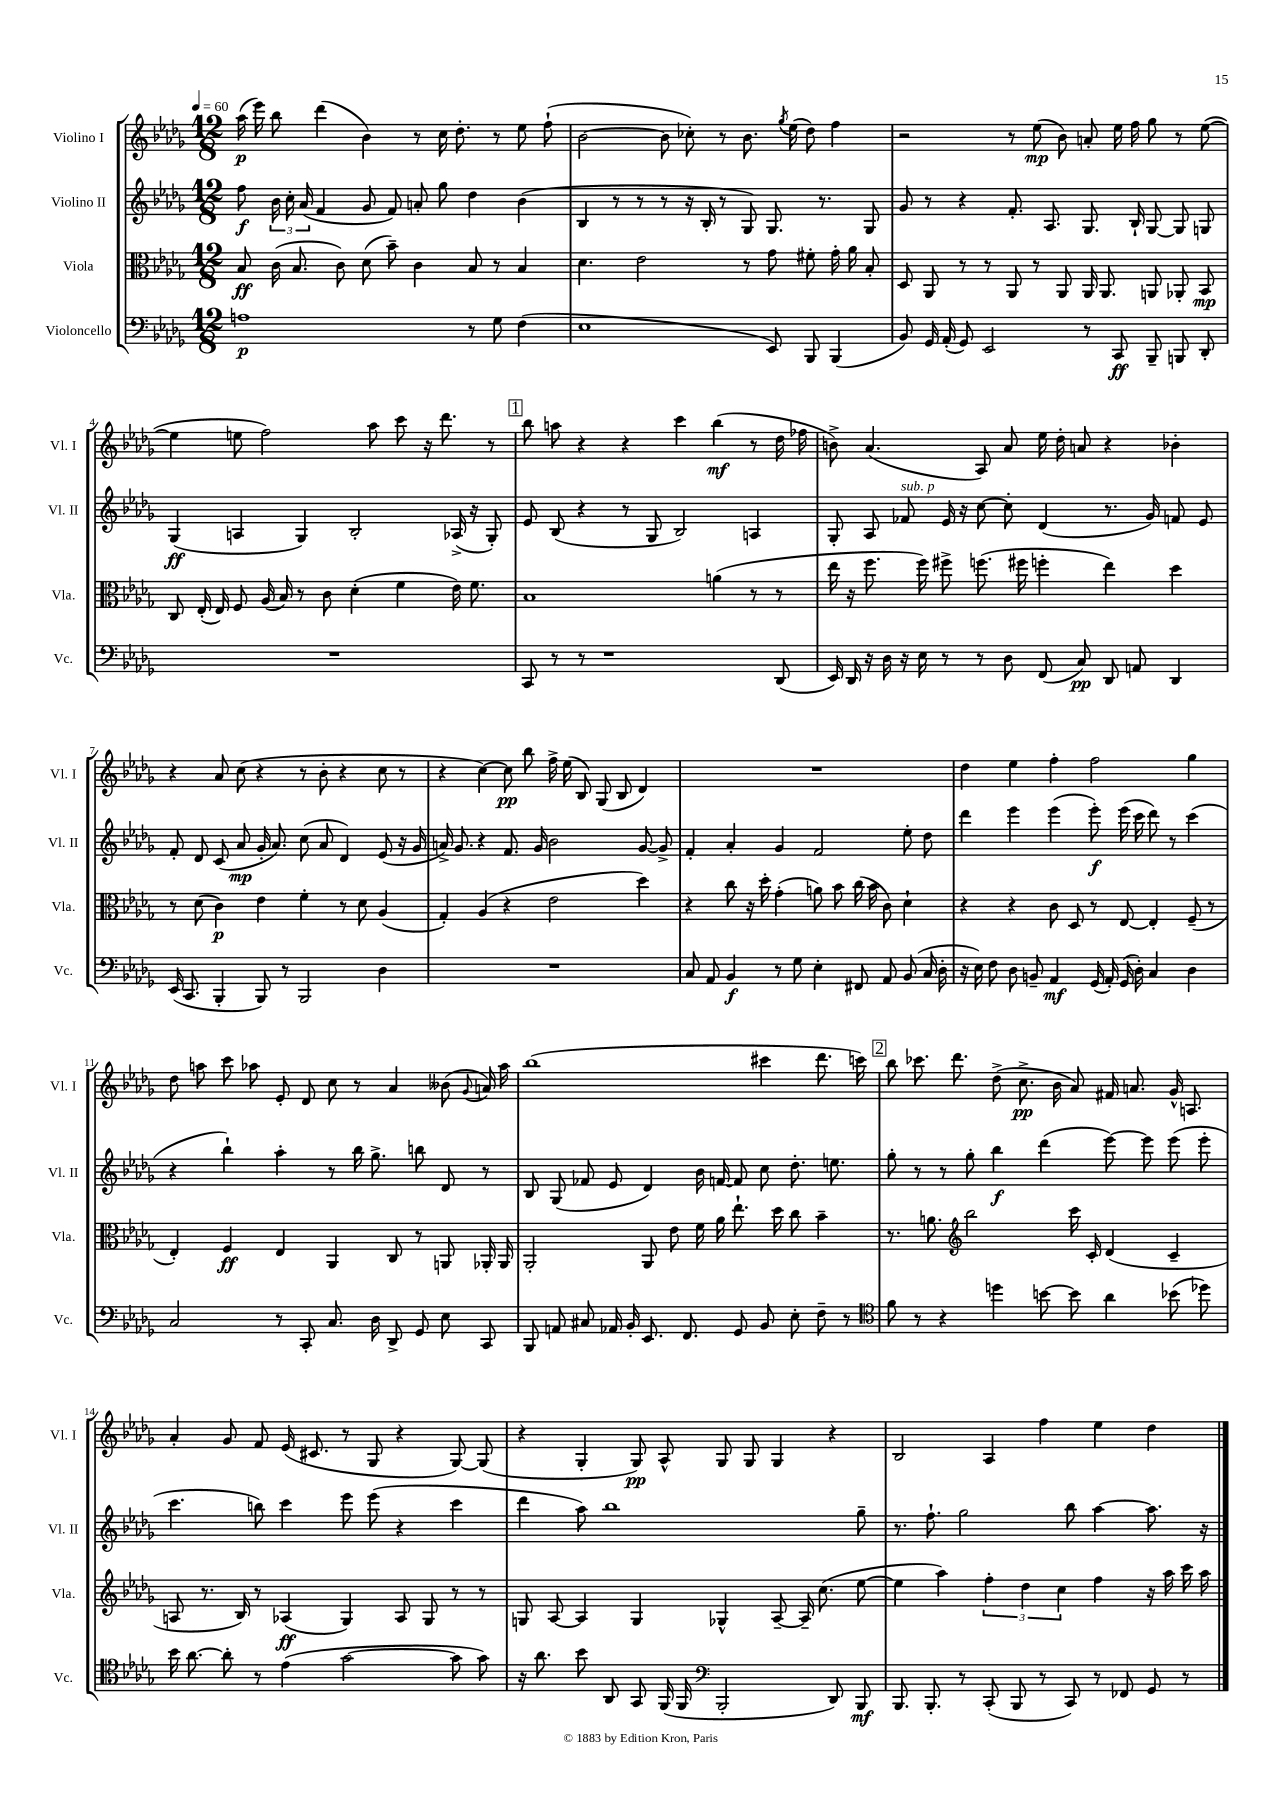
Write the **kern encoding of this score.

**kern	**kern	**kern	**kern
*staff4	*staff3	*staff2	*staff1
*clefF4	*clefC3	*clefG2	*clefG2
*k[b-e-a-d-g-]	*k[b-e-a-d-g-]	*k[b-e-a-d-g-]	*k[b-e-a-d-g-]
*M12/8	*M12/8	*M12/8	*M12/8
*MM60	*MM60	*MM60	*MM60
1A	8B-/	8ff\	(16aa-\
.	.	.	16eee-\)
.	(16c\	24b-\	8bb-\
.	.	24cc'\	.
.	8.B-/	.	.
.	.	(24a-/	.
.	.	4f/	(4ddd-\
.	8c\)	.	.
.	(8d-\	8g-/	4b-\)
.	8b-~\)	8f/)	.
.	4c\	8a'/	8r
.	.	8gg-\	16cc\
.	.	.	8.dd-'\
8r	8B-/	4dd-\	.
8G-\	8r	.	8r
(4F\	4B-/	(4b-\	8ee-\
.	.	.	(8ff`\
=	=	=	=
1E-	4.d-\	4B-/	[2b-\
.	.	8r	.
.	2e-\	8r	.
.	.	8r	8b-\]
.	.	16r	8cc-'\)
.	.	16B-'/	.
.	.	8r	8r
.	8r	8G-/)	8.b-\
8EE-/)	8g-\	8.G-/	.
.	.	.	8qgg-/
.	.	.	(16ee-\
8BBB-/	8f#'\	.	8dd-\)
.	.	8.r	.
(4BBB-/	16g-'\	.	4ff\
.	16a-\	.	.
.	8B-'/	8G-/	.
=	=	=	=
8BB-/)	8D-/	8g-/	2r
16GG-/	8AA-/	8r	.
(16AA-'/	.	.	.
8GG-/)	8r	4r	.
2EE-/	8r	.	.
.	8AA-/	8.f'/	8r
.	8r	.	(8ee-\
.	.	8.A-/	.
.	8AA-/	.	8b-\)
8r	16AA-/	8.G-/	8a'/
.	8.AA-/	.	.
8CC/	.	.	16ee-\
.	.	16B-`/	16ff\
8BBB-~/	8AA/	[8G-/	8gg-\
8BBB/	8AA-'/	8G-/]	8r
8DD-'/	8BB-/	8G/	([8ee-\
=	=	=	=
1.r	8C/	(4G-/	4ee-\]
.	(16E-'/	.	.
.	16E-/)	.	.
.	8F/	4A/	8ee\
.	(16A-/	.	2ff\)
.	16B-/)	.	.
.	8r	4G-/)	.
.	8c\	.	.
.	(4d-'\	2B-'/	.
.	.	.	8aa-\
.	4f\	.	8ccc\
.	.	.	16r
.	.	.	8.ddd-\
.	16e-\)	(16A-^/	.
.	8.f\	16r	.
.	.	8G-'/)	8r
=	=	=	=
8CC/	1B-	8e-/	8bb-\
8r	.	(8B-/	8aa\
8r	.	4r	4r
1r	.	.	.
.	.	8r	4r
.	.	8G-/	.
.	.	2B-/)	4ccc\
.	(4a\	.	(4bb-\
.	8r	4A/	8r
(8DD-/	8r	.	16dd-\
.	.	.	16ff-\
=	=	=	=
16EE-/)	16ee-\	8G-'/	8b^\)
16DD-/	16r	.	.
16r	8.ff\	8A-/	(4.a-/
16D-\	.	.	.
16r	.	8f-/	.
16E-\	16ff\)	.	.
8r	8ff#^\	16e-/	.
.	.	16r	.
8r	(8.ff\	[8cc\	8A-/)
8D-\	.	8cc'\]	8a-/
.	16ff#\	.	.
(8FF/	4ff'\	(4d-/	16ee-\
.	.	.	16dd-'\
8C/)	.	.	8a/
8DD-/	4ee-\)	8.r	4r
8AA/	.	.	.
.	.	16g-/)	.
4DD-/	4dd-\	8f/	4b-'\
.	.	8e-/	.
=	=	=	=
(16EE-/	8r	8f'/	4r
8.CC/	.	.	.
.	(8d-\	8d-/	.
4BBB-'/	4c\)	(8c/	8a-/
.	.	8a-/	(8cc\
8BBB-/)	4e-\	16g-'/	4r
.	.	8.a-/)	.
8r	.	.	.
2BBB-/	4f'\	(8cc\	8r
.	.	8a-/	8b-'\
.	8r	4d-/)	4r
.	8d-\	.	.
4D-\	(4A-/	(8e-/	8cc\
.	.	16r	8r
.	.	16g-/	.
=	=	=	=
1.r	4G-'/)	16a^/)	4r
.	.	8.g-/	.
.	(4A-/	4r	[4cc\)
.	4r	8.f/	8cc\]
.	.	.	8bb-\
.	.	16g-/	.
.	2e-\	2b-\	16ff^\
.	.	.	(16ee-\
.	.	.	8B-/)
.	.	.	(8G-/
.	.	.	8B-/
.	4dd-\)	[8g-/	4d-/)
.	.	8g-^/]	.
=	=	=	=
8C/	4r	4f'/	1.r
8AA-/	.	.	.
4BB-/	8cc\	4a-'/	.
.	16r	.	.
.	16dd-'\	.	.
8r	(4g-'\	4g-/	.
8G-\	.	.	.
4E-'\	8a\)	2f/	.
.	8b-\	.	.
8FF#/	(16cc\	.	.
.	16b-\	.	.
8AA-/	8c\)	.	.
(8BB-/	4d-`\	8ee-'\	.
16C/	.	8dd-\	.
16D-'\	.	.	.
=	=	=	=
16r	4r	4ddd-\	4dd-\
16E-\)	.	.	.
8F\	.	.	.
8D-\	4r	4eee-\	4ee-\
8BB~/	.	.	.
4AA-/	8c\	(4eee-\	4ff'\
.	8D-/	.	.
(16GG-/	8r	8eee-'\)	2ff\
16AA-'/)	.	.	.
(16GG-/	[8E-/	(16eee-\	.
16D-'\)	.	16ccc\	.
4C/	4E-'/]	8ddd-\)	.
.	.	8r	.
4D-\	(8F~/	(4ccc\	4gg-\
.	8r	.	.
=	=	=	=
2C/	4E-'/)	4r	8dd-\
.	.	.	8aa\
.	4F/	4bb-`\)	8ccc\
.	.	.	8aa-\
8r	4E-/	4aa-'\	8e-'/
8CC'/	.	.	8d-/
8.C/	4AA-/	8r	8cc\
.	.	16bb-\	8r
16D-\	.	8.gg-^\	.
8DD-^/	8C/	.	4a-/
8GG-/	8r	8bb\	.
8E-\	8AA/	8d-/	(8b--\
.	.	.	8qqg-/
8CC/	16AA-'/	8r	16a/)
.	16AA-/	.	16aa-\
=	=	=	=
8BBB-/	2AA-'/	8B-/	(1bb-
8AA/	.	(8G-/	.
8C#/	.	8f-/	.
16AA-/	.	8e-/	.
16BB-'/	.	.	.
8.EE-/	8AA-/	4d-/)	.
.	8e-\	.	.
8.FF/	.	.	.
.	16f\	16b-\	.
.	16a-\	[16f/	.
8GG-/	8.ee-`\	8f/]	.
8BB-/	.	8cc\	4ccc#\
.	16dd-\	.	.
8E-'\	8cc\	8.dd-'\	.
8F~\	4b-~\	.	8.ddd-\
.	.	8.ee\	.
8r	.	.	.
.	.	.	16ccc\)
=	=	=	=
*clefC4	*	*	*
8f\	8.r	8gg-'\	8bb-\
8r	.	8r	8.ccc-\
.	8.a\	.	.
4r	.	8r	.
.	.	.	8.ddd-\
*	*clefG2	*	*
.	2bb-\	8gg-'\	.
4dd\	.	4bb-\	(8dd-^\
.	.	.	8.cc^\
[8b\	.	(4ddd-\	.
.	.	.	16b-\
8b\]	16ccc\	.	8a-/)
.	16c'/	.	.
4a-\	(4d-/	[8eee-\)	16f#/
.	.	.	8.a/
.	.	8eee-\]	.
(8b-\	4c~/	(8eee-\	16g-^^/
.	.	.	8.A/
8dd-\)	.	8eee-'\	.
=	=	=	=
16b-\	8A/	4.ccc\	4a-'/
[8.a-\	.	.	.
.	8.r	.	.
8a-'\]	.	.	8g-/
.	16B-/)	.	.
8r	8r	8bb\)	8f/
(4e-\	(4A-/	4ccc\	(16e-/
.	.	.	8.c#/
[2g-\	4G-/)	8eee-\	8r
.	.	(8eee-\	8G-/
.	8A-/	4r	4r
.	8G-/	.	.
8g-\]	8r	4ccc\	[8G-/)
8g-\)	8r	.	(8G-/]
=	=	=	=
16r	8G/	4ddd-\	4r
8.a-\	.	.	.
.	[8A-/	.	.
8b-\	4A-/]	8aa-\)	4G-'/
8AA-/	.	1bb-	.
8GG-/	4G/	.	8G-/)
(16FF/	.	.	8A-^^/
16FF/	.	.	.
*clefF4	*	*	*
2BBB-'/	4G-^^/	.	8G-/
.	.	.	8G-/
.	[8A-~/	.	4G-/
.	16A-~/]	.	.
.	(8.cc\	.	.
8DD-/)	.	.	4r
8BBB-/	[8ee-\	8gg-~\	.
=	=	=	=
8.BBB-/	4ee-\]	8.r	2B-/
8.BBB-'/	.	8.ff`\	.
.	4aa-\)	.	.
8r	.	2gg-\	.
(8CC'/	6ff'\	.	4A-/
8BBB-/	.	.	.
.	6dd-\	.	.
8r	.	.	4ff\
.	6cc\	.	.
8CC/)	.	8bb-\	.
8r	4ff\	[4aa-\	4ee-\
8FF-/	.	.	.
8GG-/	16r	8.aa-\]	4dd-\
.	16aa-\	.	.
8r	16ccc\	.	.
.	16aa-\	16r	.
==	==	==	==
*-	*-	*-	*-
